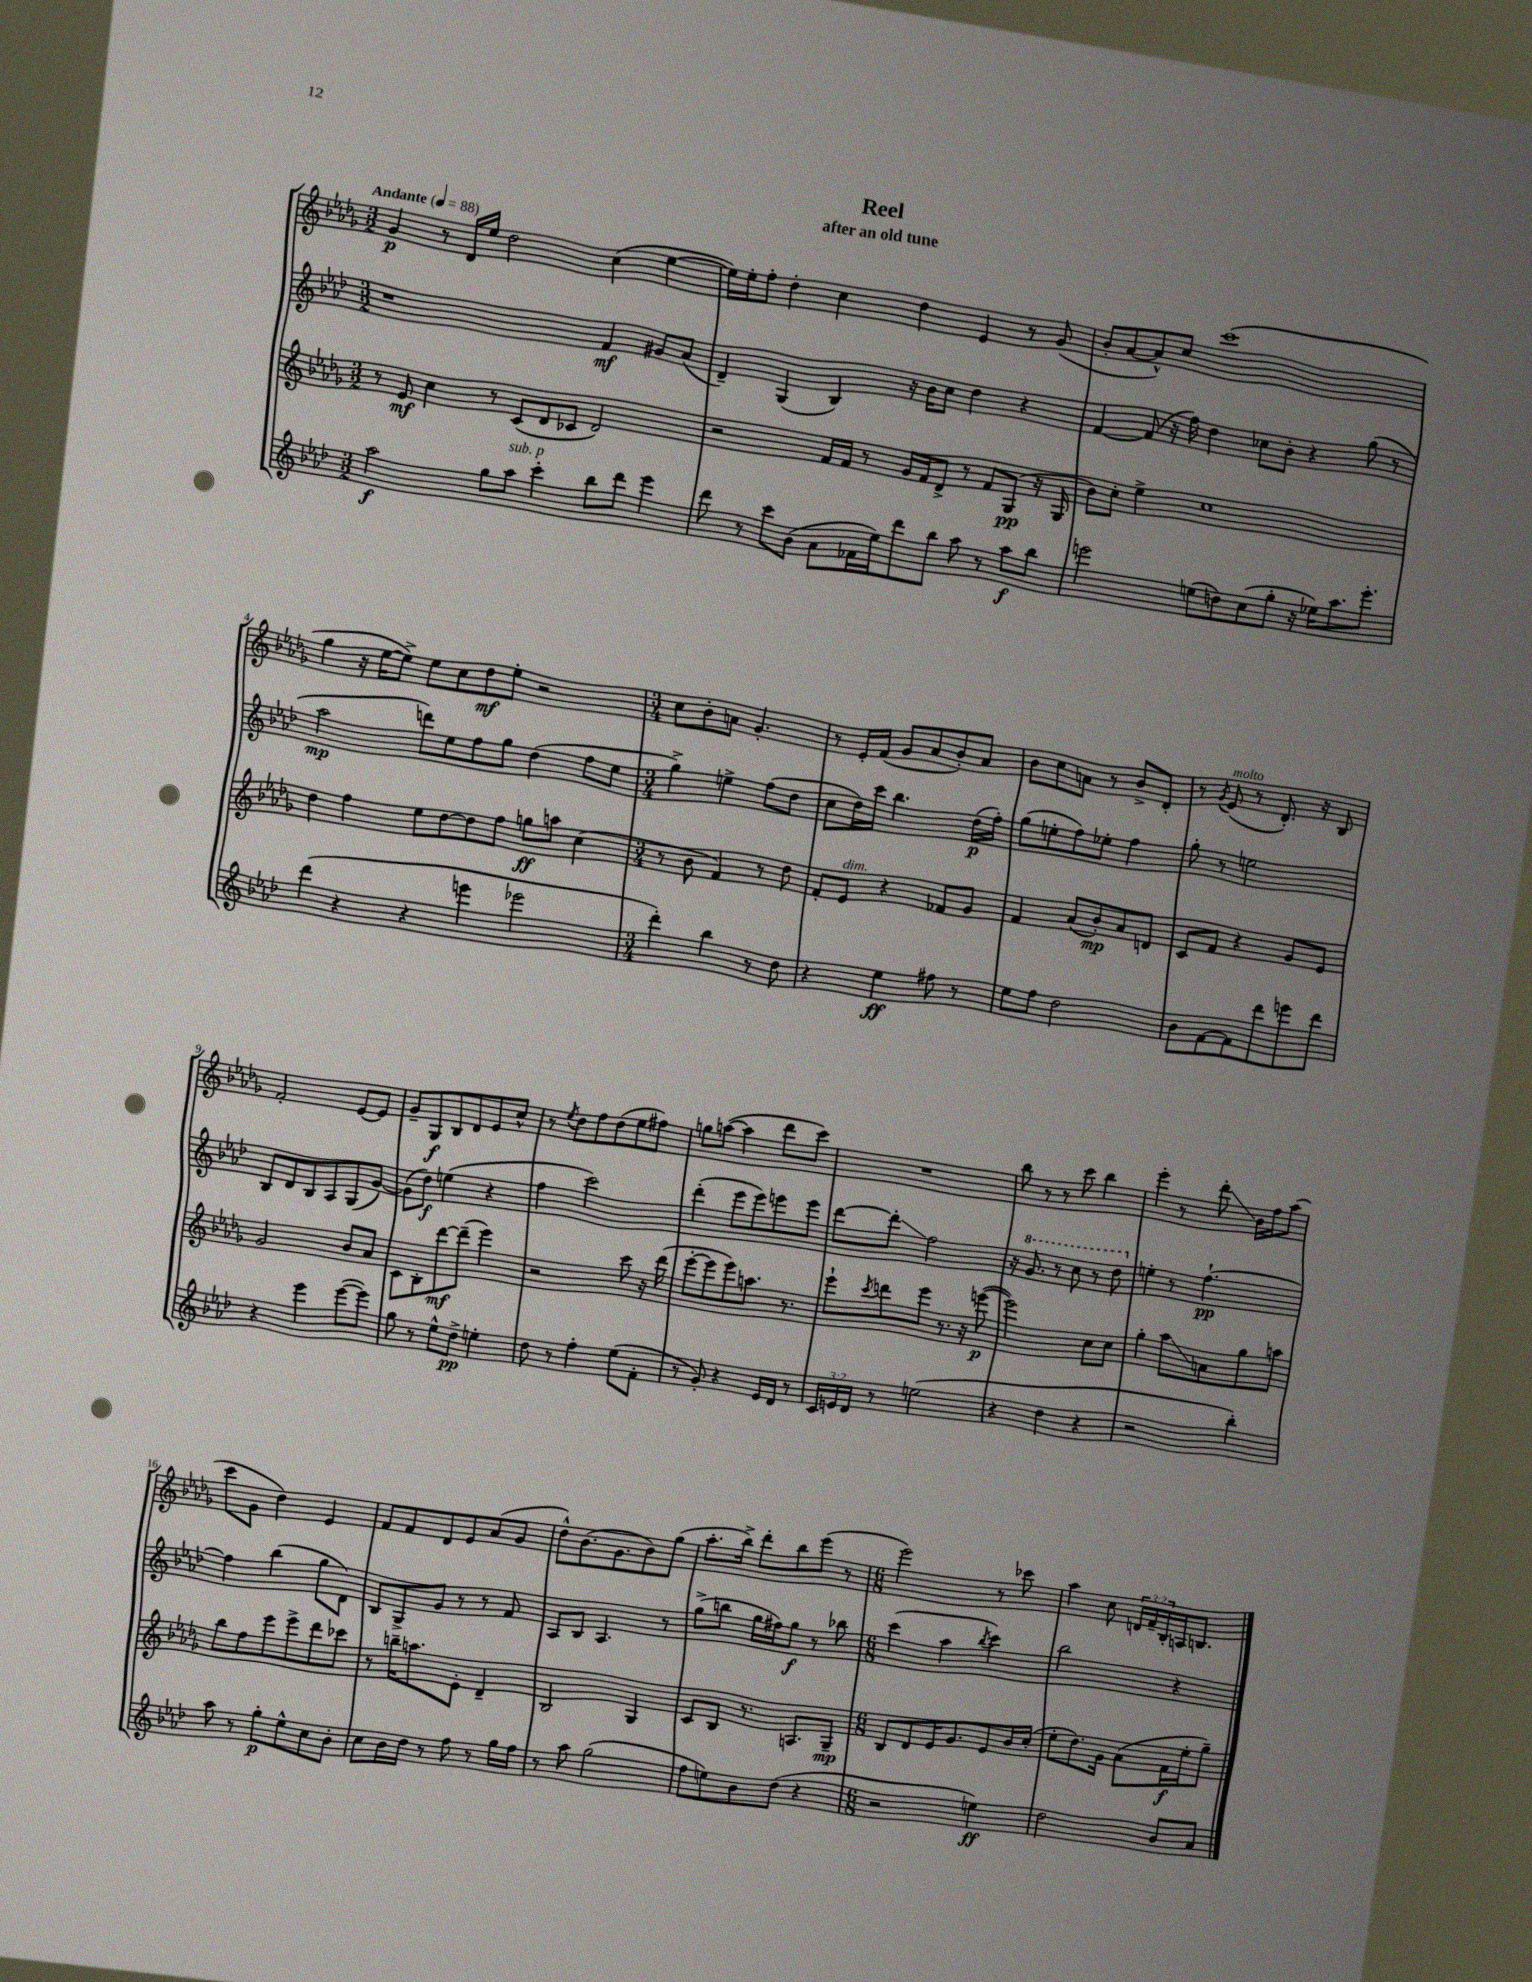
\header { title = "Reel" subtitle = "after an old tune" }
<<
\new StaffGroup <<
\new Staff = "s0" {
    \clef treble \key des \major \numericTimeSignature \time 3/2 \override Staff.TupletNumber.text = #tuplet-number::calc-fraction-text \tempo "Andante" 4 = 88
    ges'4\p r8 des'16 ees''16 des''2 c''4( ees''4~ |
    ees''16) ees''16-. f''8-. des''4-. c''4 des''4 ees'4 r8 ges'8( |
    bes'8-. aes'8~ aes'8-^) c''8 c'''1( |
    ges''4 r16 ees''16~ ees''8->) ees''8 c''8 des''8\mf ees''8-. r2 |
    \numericTimeSignature \time 3/4 c''8 bes'8-. a'8 ges'4.-. |
    r8 ees'16-. f'16( ges'8 aes'8 bes'8-.) aes'8 |
    bes'8 c''8 a'8 r8 bes'8-> des'8-. |
    r8 \acciaccatura { ges'8 } ees'8^\markup { \italic "molto" }( r8 des'8.-.) r16 bes8 |
    f'2-. ees'8~ ees'8 |
    ges'8-- ges8\f bes8 des'8 ees'8 c''8-^ |
    r8 \acciaccatura { ees''8 } des''8 f''8 des''8( ees''8 fis''8) |
    g''8 a''8~( a''4 des'''8 c'''8) |
    R2. |
    bes''8 r8 r8 c'''8 bes''4 |
    ees'''4-. r8 des'''8-.\glissando bes'16 f''16 aes''8( |
    c'''8 ges'8 des''4) ees'4 |
    f'8 f'8 des'8 ees'8 aes'8( ges'8 |
    des''8-^) bes'8.( ges'8. bes'8) ges''8( |
    aes''8.-. bes''16->) des'''8-. bes''8 ees'''8( r8 |
    \numericTimeSignature \time 6/8 ees'''2) r8 ces'''8 |
    aes''4 c''8 \tuplet 3/2 { d'16 f'16-- bes16-. } a16 b8. \bar "|." |
}
\new Staff = "s1" {
    \clef treble \key aes \major \numericTimeSignature \time 3/2
    r1 f'4\mf gis'8 aes'8( |
    des'4--) g4( bes4) r16 bes'16 c''8 des''4 r4 |
    f'4~ f'8( r16 f''16) des''4 ces''8 bes'8-. r4 g''8( r8 |
    aes''2\mp d'''8) ees''8 f''8 g''8 des''4( f''8 ees''8 |
    \numericTimeSignature \time 3/4 g''4->) e''4-> f''8( des''8 |
    c''8 des''16) c'''16 bes''4. des''16\p( f''16-.) |
    g''8( e''8-. f''8) ees''8-. f''4 |
    g''8-. r8 e''2 |
    bes8 des'8 bes8 aes8 g8( g'8~) |
    g'8( des''8\f) e''4( r4 |
    f''4 c'''2) |
    des'''4-.( ees'''8 ees'''8) e'''8 e'''8 |
    des'''8~ des'''8-.\glissando f''2 |
    r16 \ottava #1 g''8. r8 c'''8 r8 des'''8 \ottava #0 |
    e''4-. r8 f''4.~-!\pp |
    f''4 bes''4( g''8 des'8) |
    bes8 g8-> g'8 r8 r8 f'8 |
    aes8 bes8 aes4. r8 |
    g''8->( b''8 g''16 fis''16) g''8\f r8 bes''8 |
    \numericTimeSignature \time 6/8 c'''4( aes''4 \acciaccatura { bes''8 } c'''4) |
    bes''2 r4 \bar "|." |
}
\new Staff = "s2" {
    \clef treble \key des \major \numericTimeSignature \time 3/2
    r8 ees'8\mf c''4 r8 c'8( des'8 ces'8 des'2) |
    r2 f'16 f'16 r8 ges'16 f'16 des'8-> r8 f'8 ges8\pp( r16 ges16 |
    bes'8) c''8-. ees''4-> c''1 |
    des''4 f''4 ees''8 des''8~ des''8 f''8 g''8\ff a''8 c''4( |
    \numericTimeSignature \time 3/4 r8 bes'8 f'4) r8 des''8 |
    f'8-. ees'8^\markup { \italic "dim." } r4 fes'8 ges'8 |
    f'4 aes'8( bes'8-.\mp) aes'8 d'8 |
    c'8 f'8 r4 ges'8 ees'8 |
    ges'2 bes'8 aes'8 |
    c'8 bes8-. des'''8~\mf des'''8--( ees'''4) |
    r2 c'''8 r16 des'''16( |
    ees'''8~-. ees'''8 ees'''8) a''8. r8. |
    ees'''8-! \acciaccatura { c'''8 } d'''8 ees'''8 r8. r16 e'''8~\p( |
    e'''2) c''8 c''8 |
    ges''4-. aes''8\glissando a'8 ges''8 a''8 |
    bes''8 f''8 ees'''8 ees'''8-> des'''8 ces'''8 |
    r8 b''16-- a''8. ees'8-. des'4-- |
    bes2 ges4 |
    c'8 bes8 r8. a8. ges8--\mp |
    \numericTimeSignature \time 6/8 bes8 des'8 ees'16 ges'8. ees'8 bes'16 c''16-.( |
    ees''8-. des''8.) ges'16 aes'8( f'16\f ees''16-. ges''8--) \bar "|." |
}
\new Staff = "s3" {
    \clef treble \key aes \major \numericTimeSignature \time 3/2 \override Staff.TupletNumber.text = #tuplet-number::calc-fraction-text
    aes''2\f g''8 aes''8^\markup { \italic "sub. p" } c'''4-. bes''8 des'''8 ees'''4 |
    des'''8 r8 c'''8 bes'8( aes'8 fes'16 ees''16) des'''8 bes''8 aes''8 r8 aes''8\f bes''8 |
    e'''2 e''8( d''8) c''8( g''8-. r16 ees''16) aes''8. e'''8.-. |
    des'''4( r4 r4 e'''4 ees'''2 |
    \numericTimeSignature \time 3/4 des'''4-.) bes''4 r8 des''8 |
    r4 ees''4\ff fis''8 r8 |
    ees''8 f''8 des''2 |
    bes'8 f'8~ f'8 des'''8 e'''8 des'''8 |
    r4 ees'''4 ees'''8~( ees'''8) |
    g''8 r8 ees''8-^ des''8->\pp e''4-. |
    des''8 r8 f''4-. ees''8( f'8-. |
    r8 g'8-.) r4 ees'16 des'16 r8 |
    \tuplet 3/2 { c'16 e'16 des'16 } r8 e''2( |
    r4 des''4 r4 |
    r2 bes''4-.) |
    aes''8 r8 g''8-.\p ees''8-^ c''8 bes'8-. |
    c''8 bes'16 des''16 r8 f''8 r8 g''16 f''16 |
    r8 aes''8 g''2( |
    f''8 e''8) bes'8 des''8( r4 |
    \numericTimeSignature \time 6/8 r2 e''4\ff) |
    des''2 bes'8 aes'8 \bar "|." |
}
>>
>>
